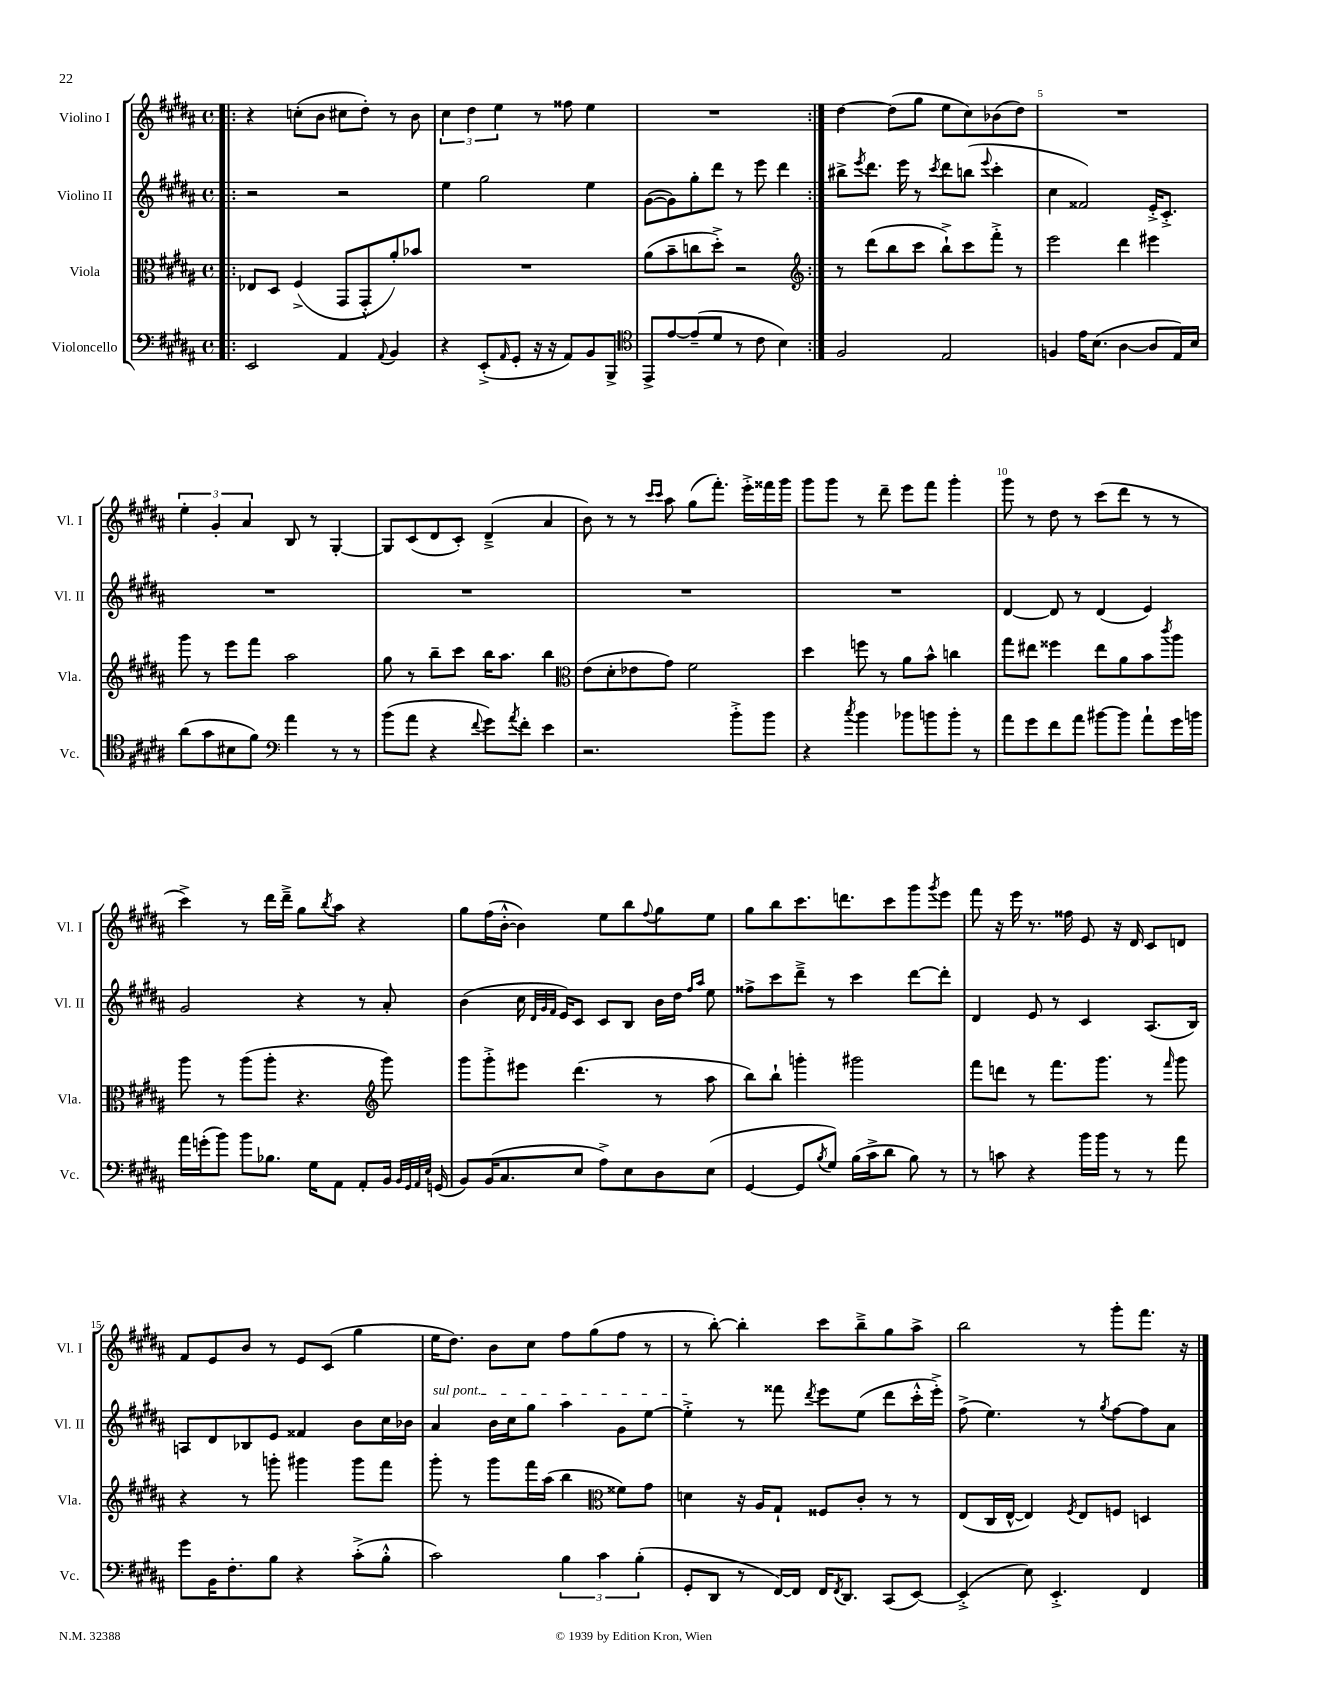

**kern	**kern	**kern	**kern
*part4	*part3	*part2	*part1
*staff4	*staff3	*staff2	*staff1
*I"Violoncello	*I"Viola	*I"Violino II	*I"Violino I
*I'Vc.	*I'Vla.	*I'Vl. II	*I'Vl. I
*clefF4	*clefC3	*clefG2	*clefG2
*k[f#c#g#d#a#]	*k[f#c#g#d#a#]	*k[f#c#g#d#a#]	*k[f#c#g#d#a#]
*M4/4	*M4/4	*M4/4	*M4/4
*met(c)	*met(c)	*met(c)	*met(c)
=1!|:	=1!|:	=1!|:	=1!|:
2EE/	8E-X/L	2r	4r
.	8D#/J	.	.
.	(4F#^/	.	(8ccn'\L
.	.	.	8b\J
4AA#/	8GG#/L	2r	8cc#X\L
.	8GG#'^^/	.	8dd#'\J)
8qqAA#/	.	.	.
4BB/	8a#'/)	.	8r
.	8b-X/J	.	8b\
=2	=2	=2	=2
4r	1r	4ee\	6cc#\
.	.	.	6dd#\
(8EE'^/L	.	2gg#\	.
.	.	.	6ee\
16qqAA#/	.	.	.
8GG#'/J	.	.	.
16r	.	.	8r
16r	.	.	.
8AA#/L)	.	.	8ff##X\
8BB/	.	4ee\	4ee\
8BBB^/J	.	.	.
=3	=3	=3	=3
*clefC4	*	*	*
8EE^/L	(8a#\L	([8g#\L	1r
[8e/	8b~\	8g#\])	.
(8e~/]	8ccn\	8gg#'\	.
8d#/J	8dd#'^\J)	8ddd#\J	.
8r	2r	8r	.
8c#\	.	8eee\	.
4B\)	.	4ddd#\	.
=4:|!	=4:|!	=4:|!	=4:|!
*	*clefG2	*	*
2F#/	8r	8bb#X^\L	[4dd#\
.	.	8qeee/	.
.	(8ddd#\L	8.ddd#\J	.
.	8bb\	.	(8dd#\L]
.	.	16eee\	.
.	8ccc#\J	8r	8gg#\J
.	.	8qccc#/	.
2E/	8bb`^\L)	8ddd#\L	8ee\L
.	8ccc#\	(8bbn\J	8cc#\)
.	.	8qqeee/	.
.	8fff#'^\J	4ccc#'\	(8b-X\
.	8r	.	8dd#\J)
=5	=5	=5	=5
4Fn/	2eee\	4cc#\	1r
16e\KL	.	2f##X/)	.
(8.B\J	.	.	.
[4A#\	4ddd#\	.	.
8A#/L]	4eee#X\	16e'^/KL	.
.	.	8.c#'^/J	.
16E/L)	.	.	.
16B/JJ	.	.	.
!!LO:LB:g=z
=6	=6	=6	=6
(8a#\L	8ggg#\	1r	6ee'\
8g#\	8r	.	.
.	.	.	6g#'/
8B#X\	8eee\L	.	.
.	.	.	6a#/
8f#\J)	8fff#\J	.	.
*clefF4	*	*	*
4a#\	2aa#\	.	8B/
.	.	.	8r
8r	.	.	[4G#'/
8r	.	.	.
=7	=7	=7	=7
(8b\L	8gg#\	1r	8G#/L]
8a#\J	8r	.	(8c#/
4r	8bb~\L	.	8d#/
.	8ccc#\J	.	8c#'/J)
8qqf#/	.	.	.
8g#\L)	16bb\KL	.	(4d#~^/
.	8.aa#\J	.	.
8qa#/	.	.	.
8f#'\J	.	.	.
4e\	4bb\	.	4a#/
=8	=8	=8	=8
*	*clefC3	*	*
2.r	(8e\L	1r	8b\)
.	8d#'\	.	8r
.	8e-X\	.	8r
.	.	.	16qqccc#/LL
.	.	.	16qqccc#/JJ
.	8g#\J)	.	8aa#\
.	2f#\	.	(8gg#\L
.	.	.	8.fff#'\J)
8b'^\L	.	.	.
.	.	.	16eee'^\LL
8b\J	.	.	16fff##X\
.	.	.	16ggg#\JJ
=9	=9	=9	=9
4r	4dd#\	1r	8ggg#\L
.	.	.	8ggg#\J
8qcc#/	.	.	.
4b\	8ffn\	.	8r
.	8r	.	8ddd#~\
8b-X\L	8a#\L	.	8eee\L
8bn\	8b^^\J	.	8fff#\J
8b'\J	4ccn\	.	4ggg#'\
8r	.	.	.
=10	=10	=10	=10
8a#\L	8gg#\L	[4d#/	8ggg#\
8g#\	8ee#X\J	.	8r
8f#\	4ff##X\	8d#/]	8dd#\
8a#\J	.	8r	8r
[8b#X\L	8ee#\L	(4d#/	(8ccc#\L
8b#\J]	8a#\	.	8ddd#\J
8a#`\L	8b\	4e/)	8r
.	8qccc#/	.	.
16g#\L	8aa#\J	.	8r
16bn\JJ	.	.	.
!!LO:LB:g=z
=11	=11	=11	=11
16a#\LL	8aa#\	2g#/	4ccc#^\)
(16gn'\J	.	.	.
8b\J)	8r	.	.
8b\L	(8aa#\L	.	8r
8.B-X\J	8aa#'\J	.	16ddd#\LL
.	.	.	16ddd#~^\JJ
.	4.r	4r	8gg#\L
16G#\KL	.	.	.
.	.	.	8qbb/
8AA#\J	.	.	8aa#\J
8AA#'/L	.	8r	4r
*	*clefG2	*	*
16BB/Jk	8ggg#\)	8a#'/	.
32qqBB/LLL	.	.	.
32qqGG#/	.	.	.
32qqAA#/	.	.	.
32qqE/JJJ	.	.	.
(16GGn/	.	.	.
=12	=12	=12	=12
8BB/L)	8ggg#\L	(4b\	8gg#\L
(16BB/K	8ggg#'^\	.	(16ff#\L
8.C#/	.	.	[16b'^^\JJ
.	8eee#X\J	16cc#\	4b\])
.	.	32qqd#/LLL	.
.	.	32qqg#/	.
.	.	32qqf#/JJJ	.
.	.	16e/KL)	.
8E/J	(4.ddd#\	8c#/J	.
8A#^\L)	.	8c#/L	8ee\L
8E\	.	8B/J	8bb\
.	.	.	8qqff#/
8D#\	8r	16b\LL	8gg#\
.	.	16dd#\JJ	.
.	.	16qqff#/LL	.
.	.	16qqaa#/JJ	.
(8E\J	8aa#\	8ee\	8ee\J
=13	=13	=13	=13
[4GG#/	8bb\L)	8ff##X^\L	8gg#\L
.	8bb`\J	8ccc#\	8bb\
8GG#/L]	4gggn'\	8ddd#~^\J	8.ccc#\
8qB/	.	.	.
8G#/J)	.	8r	.
.	.	.	8.dddn\
(16B\LL	2ggg#X\	4ccc#\	.
16c#^\J	.	.	.
8d#\J	.	.	8ccc#\
8B\)	.	[8ddd#\L	8ggg#\
.	.	.	8qggg#/
8r	.	8ddd#'\J]	8eee\J
=14	=14	=14	=14
8r	8fff#\L	4d#/	8fff#\
8cn\	8dddn\J	.	16r
.	.	.	16eee\
4r	8r	8e/	8.r
.	8.fff#\L	8r	.
.	.	.	16ff##X\
16b\LL	.	4c#/	8e/
16b\JJ	8.ggg#\J	.	.
8r	.	.	16r
.	.	.	16d#/
8r	8r	(8.A#/L	8c#/L
.	16qqfff#/	.	.
8a#\	8ggg#\	.	8dn/J
.	.	16B/Jk)	.
!!LO:LB:g=z
=15	=15	=15	=15
8g#\L	4r	8An/L	8f#/L
16BB\K	.	8d#/	8e/
8.F#'\	.	.	.
.	8r	8B-X/	8b/J
8B\J	8gggn'\	8e/J	8r
4r	4ggg#X\	4f##X/	8e/L
.	.	.	(8c#/J
(8c#'^\L	8ggg#\L	8b\L	4gg#\
8B'^^\J	8fff#\J	16cc#\L	.
.	.	16b-X\JJ	.
=16	=16	=16	=16
!	!	!LO:TX:a:i:t=sul pont.	!
2c#\)	8ggg#'\	4a#/	16ee\KL
.	.	.	8.dd#\J)
.	8r	.	.
.	8ggg#\L	16b\LL	8b\L
.	.	16cc#\J	.
.	16fff#\L	8gg#\J	8cc#\J
.	(16aa#\JJ	.	.
6B\	4bb\	4aa#\	8ff#\L
.	.	.	(8gg#\
6c#\	.	.	.
*	*clefC3	*	*
.	8f##X\L)	8g#\L	8ff#\J
(6B'\	.	.	.
.	8g#\J	[8ee\J	8r
=17	=17	=17	=17
8GG#'/L	4dn\	4ee'^\]	8r
8DD#/J	.	.	[8bb'\)
8r	16r	8r	4bb'\]
.	16A#/KL	.	.
[16FF#/LL)	8G#`/J	8fff##X\	.
16FF#/JJ]	.	.	.
.	.	8qddd#/	.
16FF#/KL	8F##X/L	8eee\L	8ccc#\L
8qFF#/	.	.	.
8.DD#/J	.	.	.
.	8c#'/J	(8ee\J	8bb~^\
(8CC#/L	8r	8ddd#\L	8gg#\
[8EE/J)	8r	16ccc#'^^\L	8aa#^\J
.	.	16eee'^\JJ)	.
=18	=18	=18	=18
(4EE'^/]	(8E/L	(8ff#^\	2bb\
.	16C#/L	4.ee\)	.
.	[16E^^/JJ	.	.
8E\)	4E/])	.	.
4.EE'^/	.	.	.
.	8qF#/	.	.
.	8E/L	8r	8r
.	.	8qgg#/	.
.	8Fn/J	[8ff#\L	8ggg#'\L
4FF#/	4Dn/	8ff#\]	8.fff#\J
.	.	8a#\J	.
.	.	.	16r
==	==	==	==
*-	*-	*-	*-
